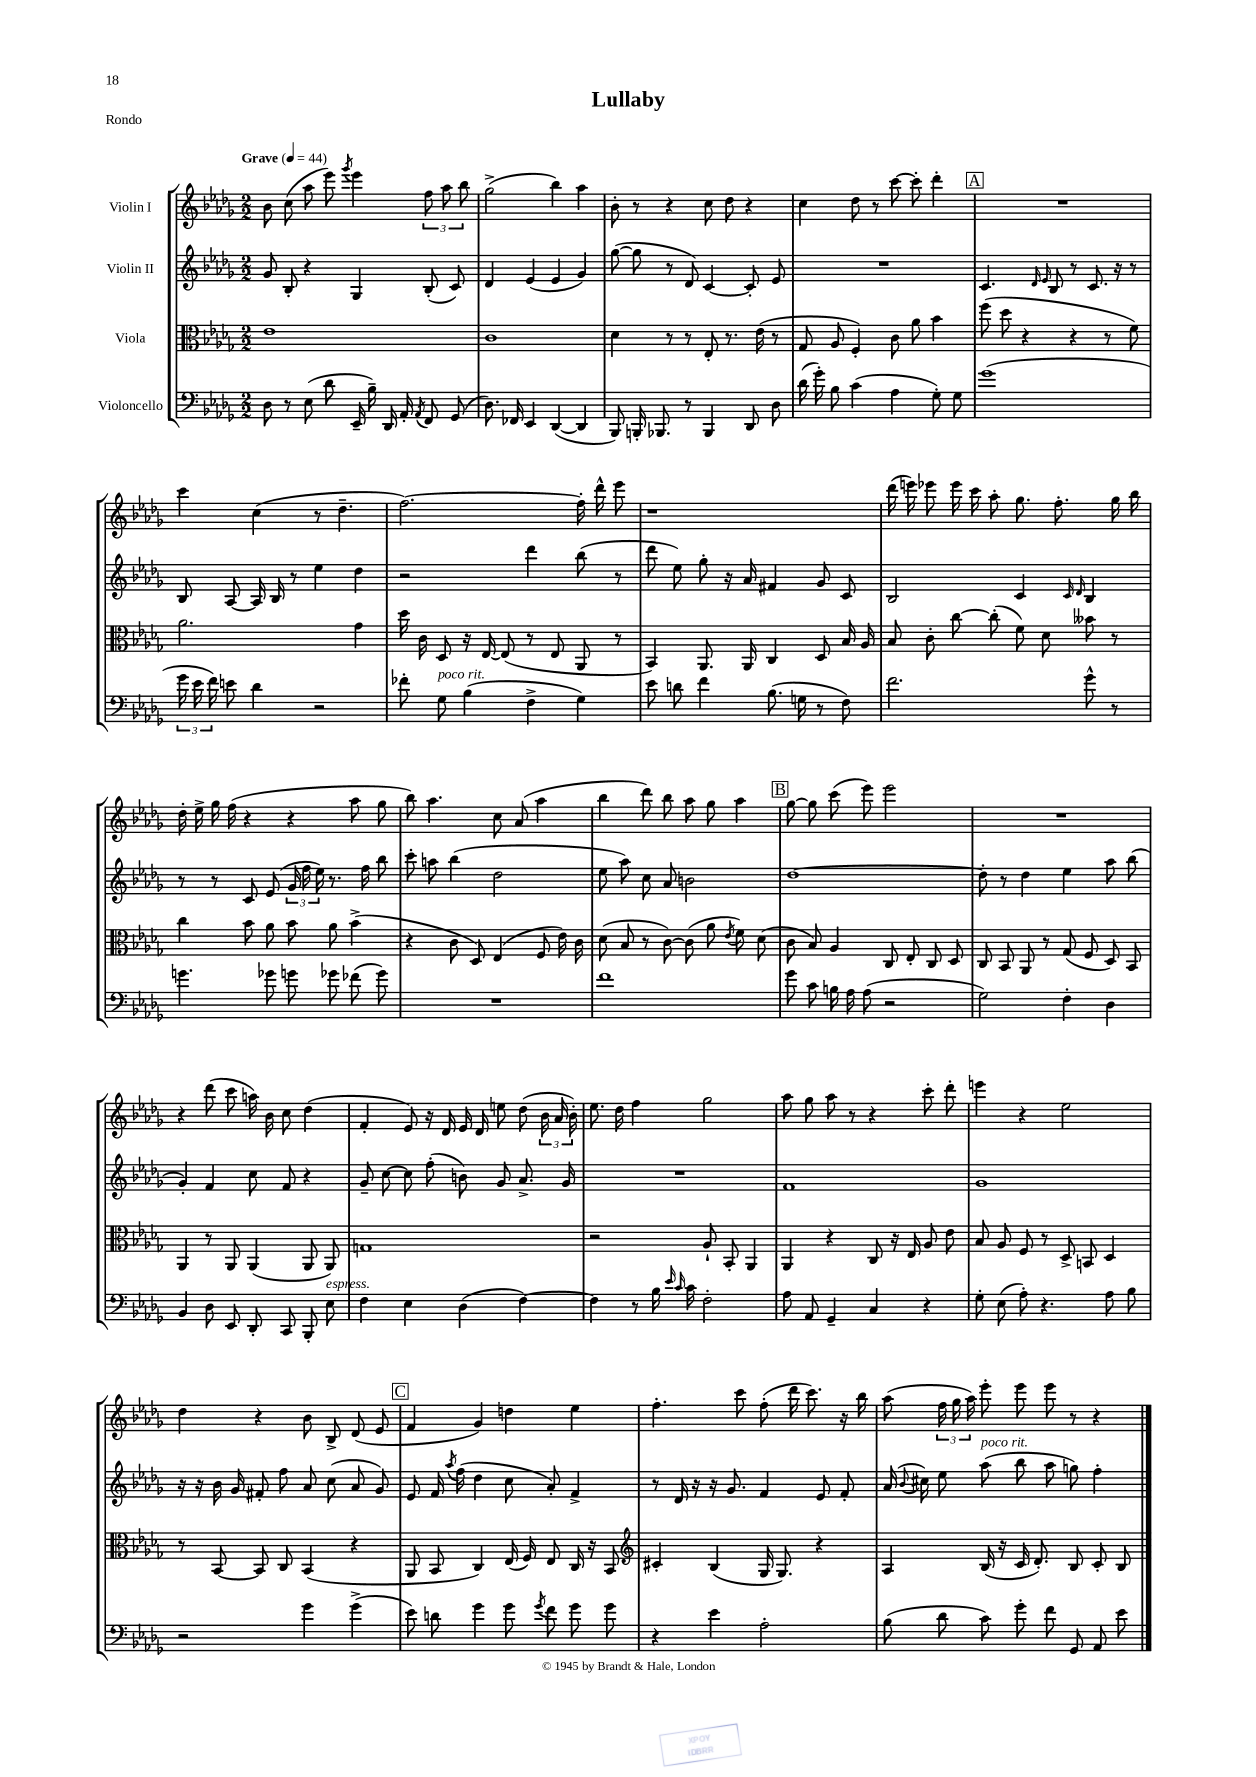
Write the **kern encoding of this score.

**kern	**kern	**kern	**kern
*part4	*part3	*part2	*part1
*staff4	*staff3	*staff2	*staff1
*I"Violoncello	*I"Viola	*I"Violin II	*I"Violin I
*clefF4	*clefC3	*clefG2	*clefG2
*k[b-e-a-d-g-]	*k[b-e-a-d-g-]	*k[b-e-a-d-g-]	*k[b-e-a-d-g-]
*M2/2	*M2/2	*M2/2	*M2/2
*MM44	*MM44	*MM44	*MM44
=1	=1	=1	=1
!	!	!	!LO:TX:a:B:t=Grave
8D-\	1e-	8g-/	8b-\
8r	.	8B-'/	(8cc\
(8E-\	.	4r	8aa-\
8d-\	.	.	8eee-\)
.	.	.	8qggg-/
16EE-~/	.	4G-/	4eee-\
16B-~\)	.	.	.
16DD-/	.	.	.
16AA-'/	.	.	.
8qAA-/	.	.	.
8FF/	.	(8B-'/	12ff\
.	.	.	12aa-\
(8GG-/	.	8c/)	.
.	.	.	12bb-\
=2	=2	=2	=2
8.D-\)	1c	4d-/	(2gg-^\
16FF-X/	.	.	.
4EE-/	.	(4e-/	.
([4DD-/	.	4e-/	4bb-\)
4DD-/]	.	4g-/)	4aa-\
=3	=3	=3	=3
8BBB-/)	4d-\	([8gg-\	8b-'\
16BBBn'/	.	8gg-\]	8r
8.BBB-X/	.	.	.
.	8r	8r	4r
8r	8r	8d-/)	.
4BBB-/	8E-'/	[4c/	8cc\
.	8.r	.	8dd-\
8DD-/	.	8c'/]	4r
.	(16e-\	.	.
8D-\	8r	8e-/	.
=4	=4	=4	=4
(16d-\	8G-/	1r	4cc\
16g-'\)	.	.	.
8B-\	8A-/	.	.
(4c\	4F'/)	.	8dd-\
.	.	.	8r
4A-\	8c\	.	[8ccc\
.	8a-\	.	8ccc'\]
8G-'\)	4b-\	.	4ddd-'\
8G-\	.	.	.
!!LO:REH:place=s1:t=A
=5	=5	=5	=5
(1g-	(8ff\	4.c/	1r
.	8dd-\	.	.
.	4r	.	.
.	.	16qqd-/	.
.	.	16qqe-/	.
.	.	8B-/	.
.	4r	8r	.
.	.	8.c/	.
.	8r	.	.
.	.	16r	.
.	8f\)	8r	.
!!LO:LB:g=z
=6	=6	=6	=6
24g-\	2.a-\	8B-/	4ccc\
24e-\	.	.	.
24f\)	.	.	.
8en\	.	[8A-/	.
4d-\	.	16A-/]	(4cc\
.	.	16B-/	.
.	.	8r	.
2r	.	4ee-\	8r
.	.	.	4.dd-~\
.	4g-\	4dd-\	.
=7	=7	=7	=7
8f-X'\	16dd-\	2r	[2.ff\)
.	16c\	.	.
!LO:TX:a:i:t=poco rit.	!	!	!
8G-\	8D-/	.	.
(4B-\	16r	.	.
.	[16E-/	.	.
.	(8E-/]	.	.
4F^\	8r	4ddd-\	.
.	8E-/	.	.
4G-\)	8AA-/	(8bb-\	16ff'\]
.	.	.	16ddd-^^\
.	8r	8r	8eee-\
=8	=8	=8	=8
8e-\	4BB-/)	8ddd-\	1r
8dn\	.	8ee-\)	.
4f\	8.AA-/	8gg-'\	.
.	.	16r	.
.	16AA-/	16a-/	.
(8.B-\	4C/	4f#X/	.
16Gn\	.	.	.
8r	8D-/	8g-/	.
8F\)	16B-/	8c/	.
.	16A-/	.	.
=9	=9	=9	=9
2.f\	8B-/	2B-/	(16ddd-\
.	.	.	16eeen\)
.	8c'\	.	8eee-X\
.	[8cc\	.	16eee-\
.	.	.	16ccc\
.	(8cc'\]	.	8aa-'\
.	8f\)	4c/	8.gg-\
.	8d-\	.	.
.	.	.	8.ff'\
.	.	16qqc/	.
.	.	16qqd-/	.
8g-^^\	8b--X\	4B-/	.
8r	8r	.	16gg-\
.	.	.	16bb-\
!!LO:LB:g=z
=10	=10	=10	=10
4.gn\	4cc\	8r	16dd-'\
.	.	.	16ee-^\
.	.	8r	16gg-\
.	.	.	(16ff\
.	8b-\	8c/	4r
8g-X\	8a-\	(8e-/	.
8gn\	8b-\	24g-/	4r
.	.	24ff\	.
.	.	24ee-\)	.
8g-X\	8a-\	8.r	.
(8f-X\	(4b-^\	.	8aa-\
.	.	16ff\	.
8g-\)	.	8bb-\	8gg-\
=11	=11	=11	=11
1r	4r	8ccc'\	8bb-\)
.	.	8aan\	4.aa-\
.	8c\	(4bb-\	.
.	8D-/)	.	.
.	(4E-/	2dd-\	8cc\
.	.	.	(8a-/
.	8F/	.	4aa-\
.	16e-\)	.	.
.	16c\	.	.
=12	=12	=12	=12
1f	(8d-\	8ee-\	4bb-\
.	8B-/	8aa-\)	.
.	8r	8cc\	8ddd-\)
.	[8c\)	8a-/	8bb-\
.	(8c\]	2bn\	8aa-\
.	8a-\	.	8gg-\
.	8qe-/	.	.
.	8f\)	.	4aa-\
.	(8d-\	.	.
!!LO:REH:place=s1:t=B
=13	=13	=13	=13
8g-\	8c\	[1dd-	[8gg-\
8c\	8B-/)	.	8gg-\]
16Bn\	4A-/	.	(8ccc\
16A-\	.	.	.
(8A-\	.	.	8eee-\)
2r	8C/	.	2eee-\
.	8E-'/	.	.
.	8C/	.	.
.	8D-/	.	.
=14	=14	=14	=14
2G-\)	8C/	8dd-'\]	1r
.	8BB-/	8r	.
.	8AA-/	4dd-\	.
.	8r	.	.
4F'\	(8G-/	4ee-\	.
.	8F/	.	.
4D-\	8D-/)	8aa-\	.
.	8BB-/	(8bb-\	.
!!LO:LB:g=z
=15	=15	=15	=15
4BB-/	4AA-/	4g-'/)	4r
8D-\	8r	4f/	(8ddd-\
8EE-/	8AA-/	.	8ccc\
8DD-'/	(4AA-/	8cc\	16aan\)
.	.	.	16b-\
8CC/	.	8f/	8cc\
8BBB-'/	8AA-/	4r	(4dd-\
!LO:TX:a:i:t=espress.	!	!	!
8E-\	8AA-/)	.	.
=16	=16	=16	=16
4F\	1Gn	8g-~/	4f'/
.	.	[8cc\	.
4E-\	.	8cc\]	8e-/)
.	.	(8ff'\	16r
.	.	.	16d-/
(4D-\	.	8bn\)	16e-/
.	.	.	16d-/
.	.	8g-/	8een\
[4F\)	.	8.a-^/	(8dd-\
.	.	.	24b-\
.	.	.	24a-/
.	.	16g-/	.
.	.	.	24b-'\)
=17	=17	=17	=17
4F\]	2r	1r	8.ee-\
.	.	.	16dd-\
8r	.	.	4ff\
16B-\	.	.	.
16qqe-/	.	.	.
16qqc/	.	.	.
16c\	.	.	.
2F'\	8A-`/	.	2gg-\
.	8BB-'/	.	.
.	4AA-/	.	.
=18	=18	=18	=18
8A-\	4AA-/	1f	8aa-\
8AA-/	.	.	8gg-\
4GG-~/	4r	.	8aa-\
.	.	.	8r
4C/	8C/	.	4r
.	16r	.	.
.	16E-/	.	.
4r	8A-/	.	8ccc'\
.	8e-\	.	8ddd-'\
=19	=19	=19	=19
8G-'\	8B-/	1g-	4eeen\
(8E-\	8A-/	.	.
8A-'\)	8F/	.	4r
4.r	8r	.	.
.	8D-^/	.	2ee-\
.	8BBn/	.	.
8A-\	4D-/	.	.
8B-\	.	.	.
!!LO:LB:g=z
=20	=20	=20	=20
2r	8r	16r	4dd-\
.	.	16r	.
.	[8BB-/	16b-\	.
.	.	16g-/	.
.	8BB-/]	8f#X'/	4r
.	8C/	8ff\	.
4g-\	(4BB-/	8a-/	8b-\
.	.	(8cc\	8B-^/
(4g-^\	4r	8a-/	(8d-/
.	.	8g-/)	8e-/
!!LO:REH:place=s1:t=C
=21	=21	=21	=21
8e-\)	8AA-/	8e-/	4f/
8dn\	8BB-/	16f/	.
.	.	8qaa-/	.
.	.	(16ff\	.
4g-\	4C/)	4dd-\	4g-/)
8g-\	(16E-/	8cc\	4ddn\
.	16F/)	.	.
8qg-/	.	.	.
8f\	8E-/	8a-'/)	.
8g-\	16C/	4f^/	4ee-\
.	16r	.	.
8g-\	8BB-/	.	.
=22	=22	=22	=22
*	*clefG2	*	*
4r	4c#X'/	8r	4.ff'\
.	.	16d-/	.
.	.	16r	.
4e-\	(4B-/	16r	.
.	.	8.g-/	.
.	.	.	8ccc\
2A-'\	16G-/	4f/	(8ff'\
.	8.G-/)	.	.
.	.	.	16ddd-\
.	.	.	8.ccc\)
.	4r	8e-/	.
.	.	8f'/	16r
.	.	.	16bb-\
=23	=23	=23	=23
(8B-\	4A-/	(16a-/	(8aa-\
.	.	8qqb-/	.
.	.	16cc#X\)	.
8d-\	.	8ee-\	24ff\
.	.	.	24gg-\
.	.	.	24aa-\)
!	!	!LO:TX:a:i:t=poco rit.	!
8c\)	(16B-/	(8aa-\	8eee-'\
.	16r	.	.
8g-'\	16c/	8bb-\	8eee-\
.	8.d-'/)	.	.
8f\	.	8aa-\	8eee-\
8GG-/	8B-/	8ggn\)	8r
8AA-/	8c'/	4ff'\	4r
8e-\	8B-/	.	.
==	==	==	==
*-	*-	*-	*-
